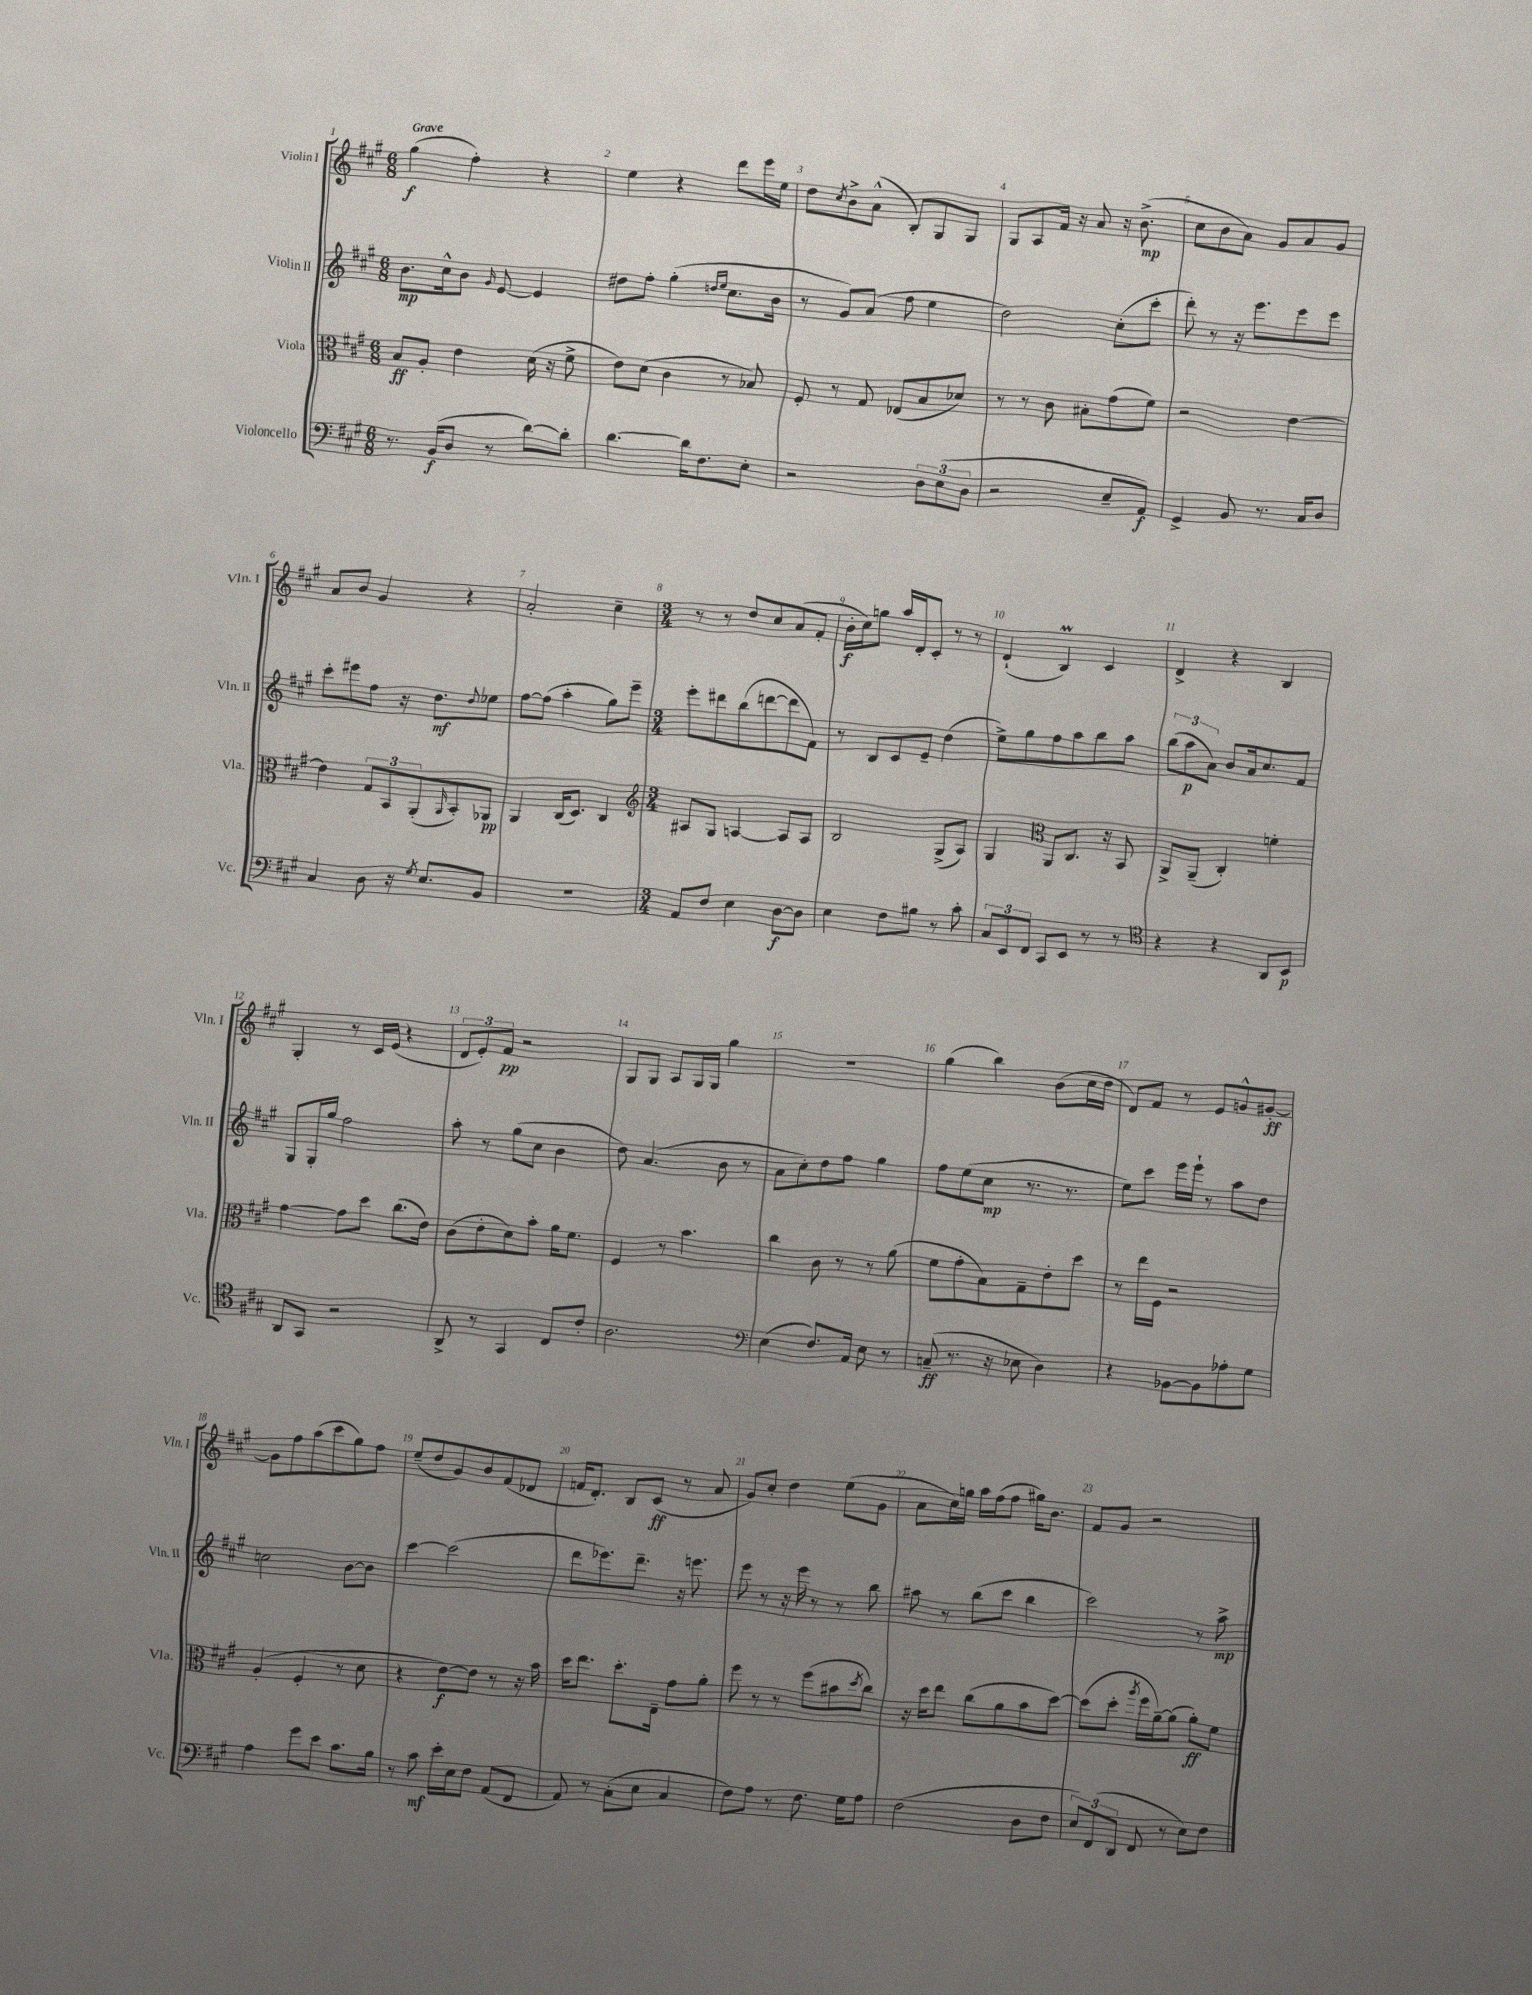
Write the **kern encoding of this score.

**kern	**kern	**kern	**kern
*staff4	*staff3	*staff2	*staff1
*clefF4	*clefC3	*clefG2	*clefG2
*k[f#c#g#]	*k[f#c#g#]	*k[f#c#g#]	*k[f#c#g#]
*M6/8	*M6/8	*M6/8	*M6/8
8.r	8B	8.b	(4gg#
.	8A'	.	.
(16BB	.	16cc#^^	.
8D	4e	8b	4ff#')
.	.	16qqg#	.
8r	.	[8e	.
[8d)	(16d	4e]	4r
.	16r	.	.
8d']	8f#^	.	.
=	=	=	=
[4.d	8e)	8dd#	4ee
.	(8d	8ff#'	.
.	4c#	(4gg#'	4r
16d]	.	.	.
8.F#	.	.	.
.	.	16qqdd	.
.	.	16qqee	.
.	8r	8.cc#	8ddd
8E'	8B-)	.	16eee
.	.	16b	16ee
=	=	=	=
2r	8F#'	8r	8dd
.	.	.	8qcc#
.	8r	8g#)	8b^
.	8G#	(8a	(8a^^
.	(8E-	8ff#	8B')
12D	8B	4ee	8G#
(12E	.	.	.
.	8d-)	.	8G#
12D	.	.	.
=	=	=	=
2r	8r	2dd)	8G#
.	8r	.	8A
.	8c#	.	16f#
.	.	.	16r
.	8B#'	.	8a
8E~	(8g#	(8cc#'	16r
.	.	.	(8.b^
8AA)	8f#)	8ccc#'	.
=	=	=	=
4GG#^	2r	8ddd')	8cc#
.	.	8r	8b
8BB	.	16r	8a)
.	.	8.eee	.
8.r	.	.	8g#
.	[4e	8eee	8a
16C#	.	.	.
8D	.	8eee	8g#
=	=	=	=
4C#	4e]	8ccc#'	8a
.	.	8eee#	8b
8D	12G#	8ff#	4g#
.	12BB	.	.
16r	.	16r	.
.	(12AA'	.	.
8qG#	.	.	.
8.E	.	8.dd	.
.	16qqAA	.	.
.	8BB')	.	4r
.	.	8qqdd	.
8BB	8AA-	8ee-	.
=	=	=	=
2.r	4AA	[8ff#	2a'
.	.	(8ff#]	.
.	(16C#	4aa'	.
.	8.D)	.	.
.	4C#	8gg#)	4cc#~
.	.	8eee~	.
=	=	=	=
*	*clefG2	*	*
*M3/4	*M3/4	*M3/4	*M3/4
8AA	8A#	8eee'	8r
8F#	8G#	8ddd#	8r
4E	[4A	(8bb	8dd
.	.	[8ddd	8cc#
[8D	8A]	8ddd]	(8a
8D]	8A	8f#)	8f#'
=	=	=	=
4E	2B	8r	16b'
.	.	.	16cc#)
.	.	8B	8gg
8F#	.	8c#	16aa
.	.	.	16d'
8B#	.	8e~	8c#'
8r	(8G#^	(4dd	8r
8c#'	8A)	.	8r
=	=	=	=
12C#	4G#	8ee^)	(4d`
12EE	.	.	.
.	.	8gg#	.
12FF#	.	.	.
*	*clefC3	*	*
8CC#	8AA	8ff#	4B)
8EE	8.C#	8aa	.
8r	.	8bb	4c#
.	16r	.	.
8r	8BB	8aa	.
=	=	=	=
*clefC4	*	*	*
4r	8AA^	(12bb	4d^
.	.	12aa	.
.	(8AA~	.	.
.	.	12a)	.
4r	4C#')	8b	4r
.	.	16a	.
.	.	8.cc#	.
8AA	4f'	.	4B
8BB	.	8f#	.
=	=	=	=
8AA	[4g#	8G#	4G#'
8GG#	.	16G#'	.
.	.	16gg#	.
2r	8g#]	2ff#	8r
.	8dd	.	16c#
.	.	.	(16e
.	(8.cc#	.	4r
.	16e)	.	.
=	=	=	=
8AA^	(8c#	8aa'	12d
.	.	.	12e')
8r	8e'	8r	.
.	.	.	12f#
4GG#	8d)	(8gg#	2r
.	8b'	8cc#	.
8C#	16a	4b	.
.	8.f#	.	.
8c#'	.	.	.
=	=	=	=
2.A	4F#	8dd)	8G#
.	.	(4.a	8G#
.	8r	.	8A
.	4.b	.	16G#
.	.	.	16G#
.	.	8b	4gg#
.	.	8r	.
=	=	=	=
*clefF4	*	*	*
(4E	4cc#	8a	2.r
.	.	8cc#')	.
8.F#)	8c#	8dd	.
.	8r	8ff#	.
16AA	.	.	.
8E	8r	4gg#	.
8r	(8a	.	.
=	=	=	=
(8C~	8f#	8ff#	(4gg#
8.r	8g#'	(8ee	.
.	8B)	8cc#	4bb)
16r	.	.	.
8E-	8G#~	8.r	.
4D)	8e'	.	(8b
.	.	8.r	.
.	8dd	.	16cc#
.	.	.	16dd
=	=	=	=
4r	8r	8ee)	8d)
.	16ee	8ccc#	8f#
.	16F#	.	.
[8BB-	2r	16eee	8r
.	.	16eee`	.
8BB-]	.	8r	8e
8A-'	.	8aa	8g^^
8G#	.	8dd	[8g#'
=	=	=	=
4A	(4A'	2cc	8g#]
.	.	.	8ff#
8g#	4F#'	.	(8aa
8e	.	.	8ccc#
8.c#	8r	[8b	8gg#)
.	8d	8b]	8ff#
16B	.	.	.
=	=	=	=
8r	4r	[4ccc#	(8ee~
8c#	.	.	8dd
16e'	[8e)	(2ccc#]	8g#)
16E	.	.	.
8F#	8e]	.	8b
(8AA	8r	.	(8f#
8FF#	16r	.	8d-
.	16b	.	.
=	=	=	=
8AA)	16dd	8ddd	16f
.	8.ee	.	8.d')
8r	.	8.eee-)	.
(8C#'	8.dd'	.	8B
.	.	8.ddd~	.
8E	.	.	(8c#
.	16E~	.	.
4C#	8g#	16r	8r
.	.	8.eee	.
.	8a'	.	8a
=	=	=	=
8F#)	8ff#	8eee	8g#)
8A	8r	8r	8cc#'
8r	8r	16r	4dd
.	.	16eee	.
8.F#	(8ff#	8r	.
.	8b#	8r	(8ee
16G#	.	.	.
.	8qdd	.	.
8A	8cc#)	8bb	8g#
=	=	=	=
(2F#	16r	8aa#	8a
.	16dd	.	.
.	8ee	8r	16cc#)
.	.	.	16gg
.	(8cc#	(8bb	16aa
.	.	.	(16ff#
.	8a	8ccc#	8ff#
8D	8b	4bb	16gg#)
.	.	.	8.b
8F#	[8dd)	.	.
=	=	=	=
12E)	(8dd]	2ccc#)	8f#
(12FF#	.	.	.
.	8dd'	.	8g#
12DD	.	.	.
.	8qaa	.	.
8FF#	16ff#	.	2r
.	[16a~)	.	.
8r	(8a]	.	.
8E)	8a')	8r	.
8F#	8f#	8aa^	.
==	==	==	==
*-	*-	*-	*-
